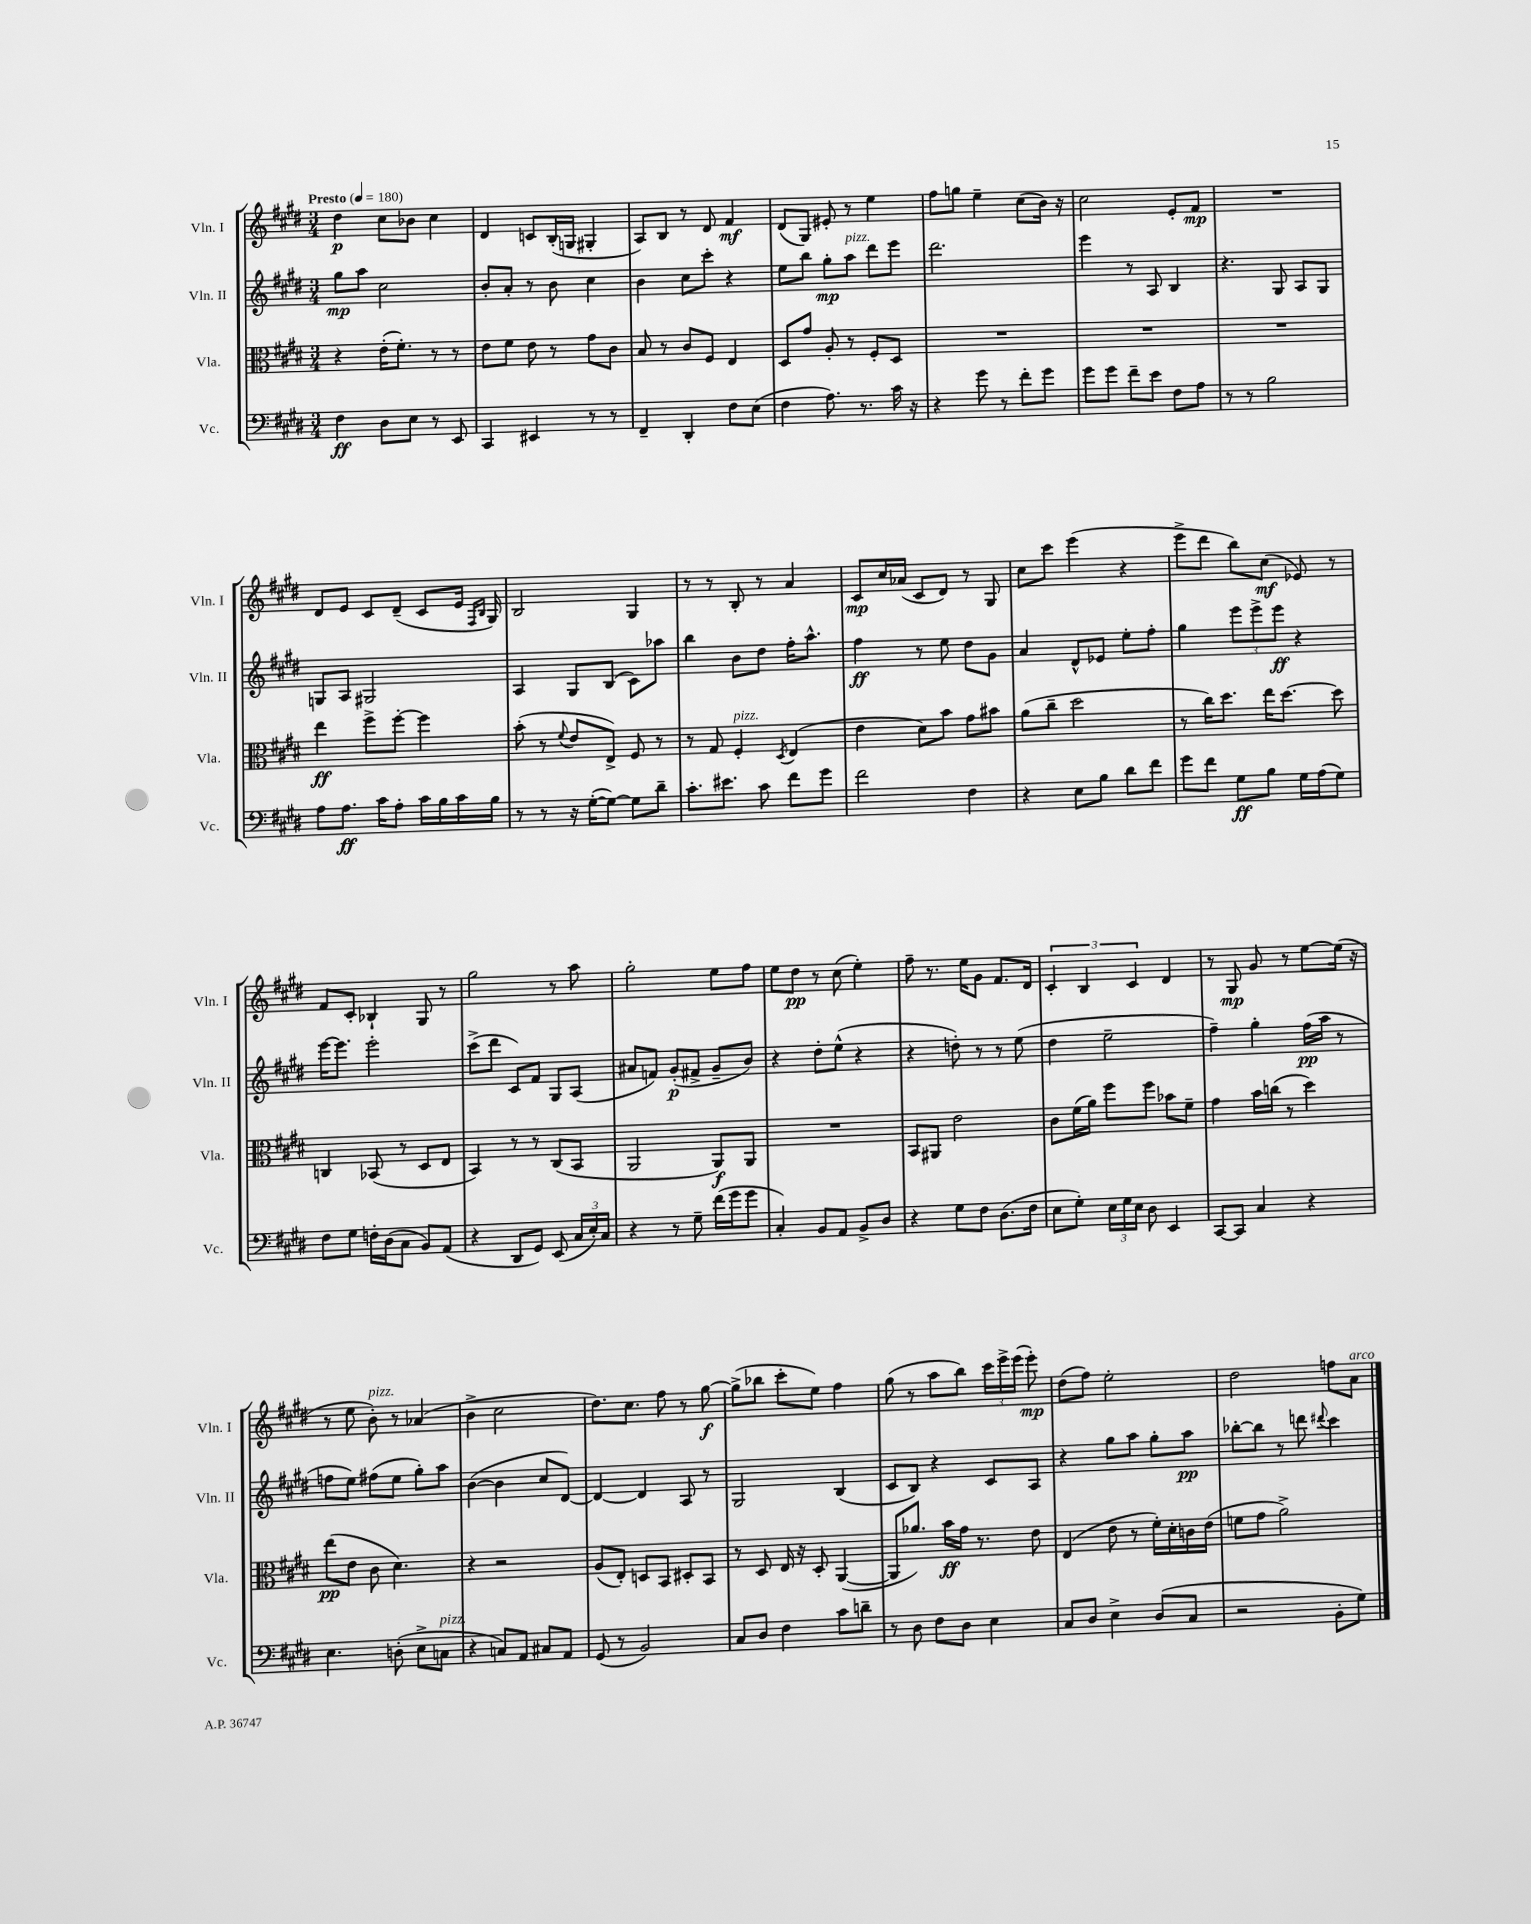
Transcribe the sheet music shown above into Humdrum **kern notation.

**kern	**dynam	**kern	**dynam	**kern	**dynam	**kern	**dynam
*part4	*part4	*part3	*part3	*part2	*part2	*part1	*part1
*staff4	*staff4	*staff3	*staff3	*staff2	*staff2	*staff1	*staff1
*I"Vc.	*	*I"Vla.	*	*I"Vln. II	*	*I"Vln. I	*
*I'Vc.	*	*I'Vla.	*	*I'Vln. II	*	*I'Vln. I	*
*clefF4	*	*clefC3	*	*clefG2	*	*clefG2	*
*k[f#c#g#d#]	*	*k[f#c#g#d#]	*	*k[f#c#g#d#]	*	*k[f#c#g#d#]	*
*M3/4	*	*M3/4	*	*M3/4	*	*M3/4	*
*MM180	*	*MM180	*	*MM180	*	*MM180	*
=1	=1	=1	=1	=1	=1	=1	=1
!	!	!	!	!	!	!LO:TX:a:B:t=Presto	!
4F#\	ff	4r	.	8gg#\L	mp	4dd#\	p
.	.	.	.	8aa\J	.	.	.
8D#\L	.	(16e'\KL	.	2cc#\	.	8cc#\L	.
.	.	8.f#'\J)	.	.	.	.	.
8E\J	.	.	.	.	.	8b-X\J	.
8r	.	8r	.	.	.	4cc#\	.
8EE/	.	8r	.	.	.	.	.
=2	=2	=2	=2	=2	=2	=2	=2
4CC#/	.	8e\L	.	8b'/L	.	4d#/	.
.	.	8f#\J	.	8a'/J	.	.	.
4EE#X/	.	8e\	.	8r	.	8cn/L	.
.	.	8r	.	8b\	.	(16B'/L	.
.	.	.	.	.	.	16Gn/JJ	.
8r	.	8g#\L	.	4cc#\	.	4G#X'/	.
8r	.	8c#\J	.	.	.	.	.
=3	=3	=3	=3	=3	=3	=3	=3
4FF#~/	.	8B/	.	4b\	.	8A/L)	.
.	.	8r	.	.	.	8B/J	.
4DD#'/	.	8c#/L	.	8cc#\L	.	8r	.
.	.	8F#/J	.	8ccc#'\J	.	8d#/	.
8F#\L	.	4E/	.	4r	.	4f#/	mf
(8E\J	.	.	.	.	.	.	.
=4	=4	=4	=4	=4	=4	=4	=4
4F#\	.	8D#/L	.	8ee\L	.	(8d#/L	.
.	.	8g#/J	.	8bb\J	.	8G#/J)	.
8.A\)	.	8A'/	.	8gg#'\L	mp	8e#X'/	.
!	!	!	!	!LO:TX:a:i:t=pizz.	!	!	!
.	.	8r	.	8aa\J	.	8r	.
8.r	.	.	.	.	.	.	.
.	.	8F#'/L	.	8ddd#\L	.	4ee\	.
16c#\	.	8D#/J	.	8eee\J	.	.	.
16r	.	.	.	.	.	.	.
=5	=5	=5	=5	=5	=5	=5	=5
4r	.	2.r	.	2.ddd#\	.	8ff#\L	.
.	.	.	.	.	.	8ggn\J	.
8g#\	.	.	.	.	.	4ee~\	.
8r	.	.	.	.	.	.	.
8f#'\L	.	.	.	.	.	(8cc#\L	.
8g#\J	.	.	.	.	.	16b\Jk)	.
.	.	.	.	.	.	16r	.
=6	=6	=6	=6	=6	=6	=6	=6
8g#\L	.	2.r	.	4eee\	.	2cc#\	.
8g#\J	.	.	.	.	.	.	.
8f#~\L	.	.	.	8r	.	.	.
8e\J	.	.	.	8A/	.	.	.
8F#\L	.	.	.	4B/	.	8e'/L	.
8A\J	.	.	.	.	.	8f#/J	mp
=7	=7	=7	=7	=7	=7	=7	=7
8r	.	2.r	.	4.r	.	2.r	.
8r	.	.	.	.	.	.	.
2B\	.	.	.	.	.	.	.
.	.	.	.	8G#/	.	.	.
.	.	.	.	8A/L	.	.	.
.	.	.	.	8G#/J	.	.	.
!!LO:LB:g=z
=8	=8	=8	=8	=8	=8	=8	=8
8A\L	.	4ee\	ff	8Gn/L	.	8d#/L	.
8.A\J	ff	.	.	8A/J	.	8e/J	.
.	.	8ff#^\L	.	2G#X/	.	8c#/L	.
16c#\KL	.	.	.	.	.	.	.
8A'\J	.	[8ff#'\J	.	.	.	(8d#~/J	.
16c#\LL	.	4ff#\]	.	.	.	8c#/L	.
16B\	.	.	.	.	.	.	.
16c#\	.	.	.	.	.	16e/Jk	.
.	.	.	.	.	.	16qqF#/LL	.
.	.	.	.	.	.	16qqB/JJ	.
16B\JJ	.	.	.	.	.	16G#/)	.
=9	=9	=9	=9	=9	=9	=9	=9
8r	.	(8b'\	.	4A/	.	2B/	.
8r	.	8r	.	.	.	.	.
.	.	8qqf#/	.	.	.	.	.
16r	.	8e/L	.	8G#/L	.	.	.
([16G#'\KL	.	.	.	.	.	.	.
8G#\J_)	.	8E^/J)	.	(8B/J	.	.	.
8G#\L]	.	8F#/	.	8c#\L)	.	4G#/	.
8d#~\J	.	8r	.	8aa-X\J	.	.	.
=10	=10	=10	=10	=10	=10	=10	=10
8.c#'\L	.	8r	.	4bb\	.	8r	.
.	.	8G#/	.	.	.	8r	.
8.e#X\J	.	.	.	.	.	.	.
!	!	!LO:TX:a:i:t=pizz.	!	!	!	!	!
.	.	4F#'/	.	8b\L	.	8B'/	.
8c#\	.	.	.	8dd#\J	.	8r	.
.	.	8qD#/	.	.	.	.	.
8f#\L	.	(4E/	.	16ff#'\KL	.	4a/	.
.	.	.	.	8.aa^^\J	.	.	.
8g#\J	.	.	.	.	.	.	.
=11	=11	=11	=11	=11	=11	=11	=11
2f#\	.	4e\	.	4ff#\	ff	8c#/L	mp
.	.	.	.	.	.	16cc#/L	.
.	.	.	.	.	.	(16a-X/JJ	.
.	.	8d#\L)	.	8r	.	8c#/L	.
.	.	8b\J	.	8ee\	.	8d#/J)	.
4F#\	.	8g#\L	.	8dd#\L	.	8r	.
.	.	8b#X\J	.	8g#\J	.	8G#/	.
=12	=12	=12	=12	=12	=12	=12	=12
4r	.	(8a\L	.	4a/	.	8cc#\L	.
.	.	8cc#~\J	.	.	.	8ccc#\J	.
8E\L	.	2dd#\	.	8d#^^/L	.	(4eee\	.
8B\J	.	.	.	8e-X/J	.	.	.
8d#\L	.	.	.	8ee'\L	.	4r	.
8f#\J	.	.	.	8ff#'\J	.	.	.
=13	=13	=13	=13	=13	=13	=13	=13
8g#\L	.	8r	.	4gg#\	.	8eee^\L	.
8f#\J	.	16cc#\KL)	.	.	.	8ddd#\J	.
.	.	8.dd#\J	.	.	.	.	.
8G#\L	ff	.	.	12eee\L	.	8bb\L)	.
.	.	.	.	12eee^\	.	.	.
8B\J	.	16ee\KL	.	.	.	(8cc#\J	mf
.	.	.	.	12eee\J	ff	.	.
.	.	[8.dd#\J	.	.	.	.	.
16G#\LL	.	.	.	4r	.	8e-X/)	.
(16A\J	.	.	.	.	.	.	.
8G#\J)	.	8dd#\]	.	.	.	8r	.
!!LO:LB:g=z
=14	=14	=14	=14	=14	=14	=14	=14
8F#\L	.	4Cn/	.	[16eee\KL	.	8f#/L	.
.	.	.	.	8.eee\J]	.	.	.
8G#\J	.	.	.	.	.	8c#'/J	.
16Fn'\LL	.	(8BB-X/	.	2eee'\	.	4B-X`/	.
(16D#\J	.	.	.	.	.	.	.
8C#\J	.	8r	.	.	.	.	.
8BB/L)	.	8D#/L	.	.	.	8G#/	.
(8AA/J	.	8E/J	.	.	.	8r	.
=15	=15	=15	=15	=15	=15	=15	=15
4r	.	4BB/)	.	(8ccc#^\L	.	2gg#\	.
.	.	.	.	8ddd#\J	.	.	.
8DD#/L	.	8r	.	8c#/L)	.	.	.
8GG#/J)	.	8r	.	8f#/J	.	.	.
(8EE/	.	(8C#/L	.	8G#/L	.	8r	.
24C#/LL	.	8BB/J	.	(8A/J	.	8aa\	.
24E'/)	.	.	.	.	.	.	.
24C#/JJ	.	.	.	.	.	.	.
=16	=16	=16	=16	=16	=16	=16	=16
4r	.	2AA/	.	8a#X/L	.	2gg#'\	.
.	.	.	.	8fn/J)	.	.	.
8r	.	.	.	(8g#'/L	p	.	.
8G#~\	.	.	.	8f#X^/J	.	.	.
(16f#\LL	.	8AA/L)	f	8g#~/L	.	8ee\L	.
16g#\J	.	.	.	.	.	.	.
8g#\J	.	8AA/J	.	8b/J)	.	8ff#\J	.
=17	=17	=17	=17	=17	=17	=17	=17
4C#'/)	.	2.r	.	4r	.	8ee\L	.
.	.	.	.	.	.	8dd#\J	pp
8BB/L	.	.	.	8dd#'\L	.	8r	.
8AA/J	.	.	.	(8ee^^\J	.	(8cc#\	.
8BB^/L	.	.	.	4r	.	4ee'\)	.
8D#/J	.	.	.	.	.	.	.
=18	=18	=18	=18	=18	=18	=18	=18
4r	.	8BB/L	.	4r	.	8ff#~\	.
.	.	8AA#X/J	.	.	.	8.r	.
8G#\L	.	2e\	.	8ddn'\)	.	.	.
.	.	.	.	.	.	16ee\KL	.
8F#\J	.	.	.	8r	.	8g#\J	.
(8.D#\L	.	.	.	8r	.	8.f#/L	.
.	.	.	.	(8ee\	.	.	.
16F#\Jk	.	.	.	.	.	16d#/Jk	.
=19	=19	=19	=19	=19	=19	=19	=19
8E\L	.	8c#\L	.	4dd#\	.	6c#'/	.
8G#'\J)	.	(16f#\L	.	.	.	.	.
.	.	.	.	.	.	6B/	.
.	.	16a\JJ)	.	.	.	.	.
24E\LL	.	8ff#\L	.	2ee~\	.	.	.
24G#\	.	.	.	.	.	.	.
24E\JJ	.	.	.	.	.	6c#/	.
8D#\	.	8ff#\J	.	.	.	.	.
4EE/	.	8b-X\L	.	.	.	4d#/	.
.	.	8f#~\J	.	.	.	.	.
=20	=20	=20	=20	=20	=20	=20	=20
[8CC#/L	.	4g#\	.	4ff#~\)	.	8r	.
8CC#/J]	.	.	.	.	.	8G#/	mp
4C#/	.	16b\LL	.	4gg#'\	.	8g#/	.
.	.	(16ccn\JJ	.	.	.	.	.
.	.	8r	.	.	.	8r	.
4r	.	4dd#\)	.	(16ff#\LL	pp	[8ee\L	.
.	.	.	.	16aa\JJ	.	.	.
.	.	.	.	8r	.	(16ee\Jk]	.
.	.	.	.	.	.	16r	.
!!LO:LB:g=z
=21	=21	=21	=21	=21	=21	=21	=21
4.E\	.	(8ee\L	pp	8ffn\L	.	8r	.
.	.	8e\J	.	8ee\J)	.	8ee\	.
!	!	!	!	!	!	!LO:TX:a:i:t=pizz.	!
.	.	8c#\	.	(8ff#X\L	.	8b'\)	.
(8Dn'\	.	4.d#\)	.	8ee\J	.	8r	.
8E^\L	.	.	.	8gg#'\L)	.	(4a-X/	.
!LO:TX:a:i:t=pizz.	!	!	!	!	!	!	!
8Cn\J	.	.	.	8aa\J	.	.	.
=22	=22	=22	=22	=22	=22	=22	=22
4r	.	4r	.	([4b\	.	4b^\	.
8Cn/L)	.	2r	.	4b\]	.	2cc#\	.
8AA/J	.	.	.	.	.	.	.
8C#X/L	.	.	.	8cc#/L	.	.	.
8AA/J	.	.	.	[8d#/J)	.	.	.
=23	=23	=23	=23	=23	=23	=23	=23
(8GG#/	.	(8A/L	.	4d#/_	.	8.dd#\L)	.
8r	.	8E'/J)	.	.	.	.	.
.	.	.	.	.	.	8.cc#\J	.
2BB/)	.	8Dn/L	.	4d#/]	.	.	.
.	.	8BB/J	.	.	.	8ff#\	.
.	.	8D#X'/L	.	8A/	.	8r	.
.	.	8BB/J	.	8r	.	[8gg#\	f
=24	=24	=24	=24	=24	=24	=24	=24
8C#/L	.	8r	.	2G#/	.	(8gg#^\L]	.
8D#/J	.	8D#/	.	.	.	8bb-X\J	.
4F#\	.	16E/	.	.	.	8ccc#'\L	.
.	.	16r	.	.	.	.	.
.	.	8D#'/	.	.	.	8ee\J)	.
8c#\L	.	([4AA/	.	(4B/	.	4ff#\	.
8dn~\J	.	.	.	.	.	.	.
=25	=25	=25	=25	=25	=25	=25	=25
8r	.	8AA/L]	.	8c#/L	.	(8gg#\	.
8D#\	.	8.a-X/J)	.	8B/J)	.	8r	.
8F#\L	.	.	.	4r	.	8aa\L	.
.	.	16b\LL	ff	.	.	.	.
8D#\J	.	16g#\JJ	.	.	.	8bb\J)	.
.	.	8.r	.	.	.	.	.
4E\	.	.	.	8c#/L	.	24ccc#\LL	.
.	.	.	.	.	.	24eee^\	.
.	.	.	.	.	.	(24eee\JJ	.
.	.	8e\	.	8A/J	.	8eee'\)	mp
=26	=26	=26	=26	=26	=26	=26	=26
8C#/L	.	(4E/	.	4r	.	(8dd#\L	.
8D#/J	.	.	.	.	.	8ff#\J)	.
4E^\	.	8e\	.	8gg#\L	.	2ee'\	.
.	.	8r	.	8aa\J	.	.	.
(8D#/L	.	16f#'\LL)	.	8gg#'\L	.	.	.
.	.	16d#'\	.	.	.	.	.
8C#/J	.	16cn\	.	8aa\J	pp	.	.
.	.	(16e\JJ	.	.	.	.	.
=27	=27	=27	=27	=27	=27	=27	=27
2r	.	8fn\L	.	[8bb-X'\L	.	2dd#\	.
.	.	8g#\J	.	8bb-\J]	.	.	.
.	.	2a^\)	.	8r	.	.	.
.	.	.	.	8dddn\	.	.	.
.	.	.	.	8qqddd#X/	.	.	.
8BB'\L	.	.	.	4ccc#\	.	8ffn\L	.
!	!	!	!	!	!	!LO:TX:a:i:t=arco	!
8G#\J)	.	.	.	.	.	8a\J	.
==	==	==	==	==	==	==	==
*-	*-	*-	*-	*-	*-	*-	*-
